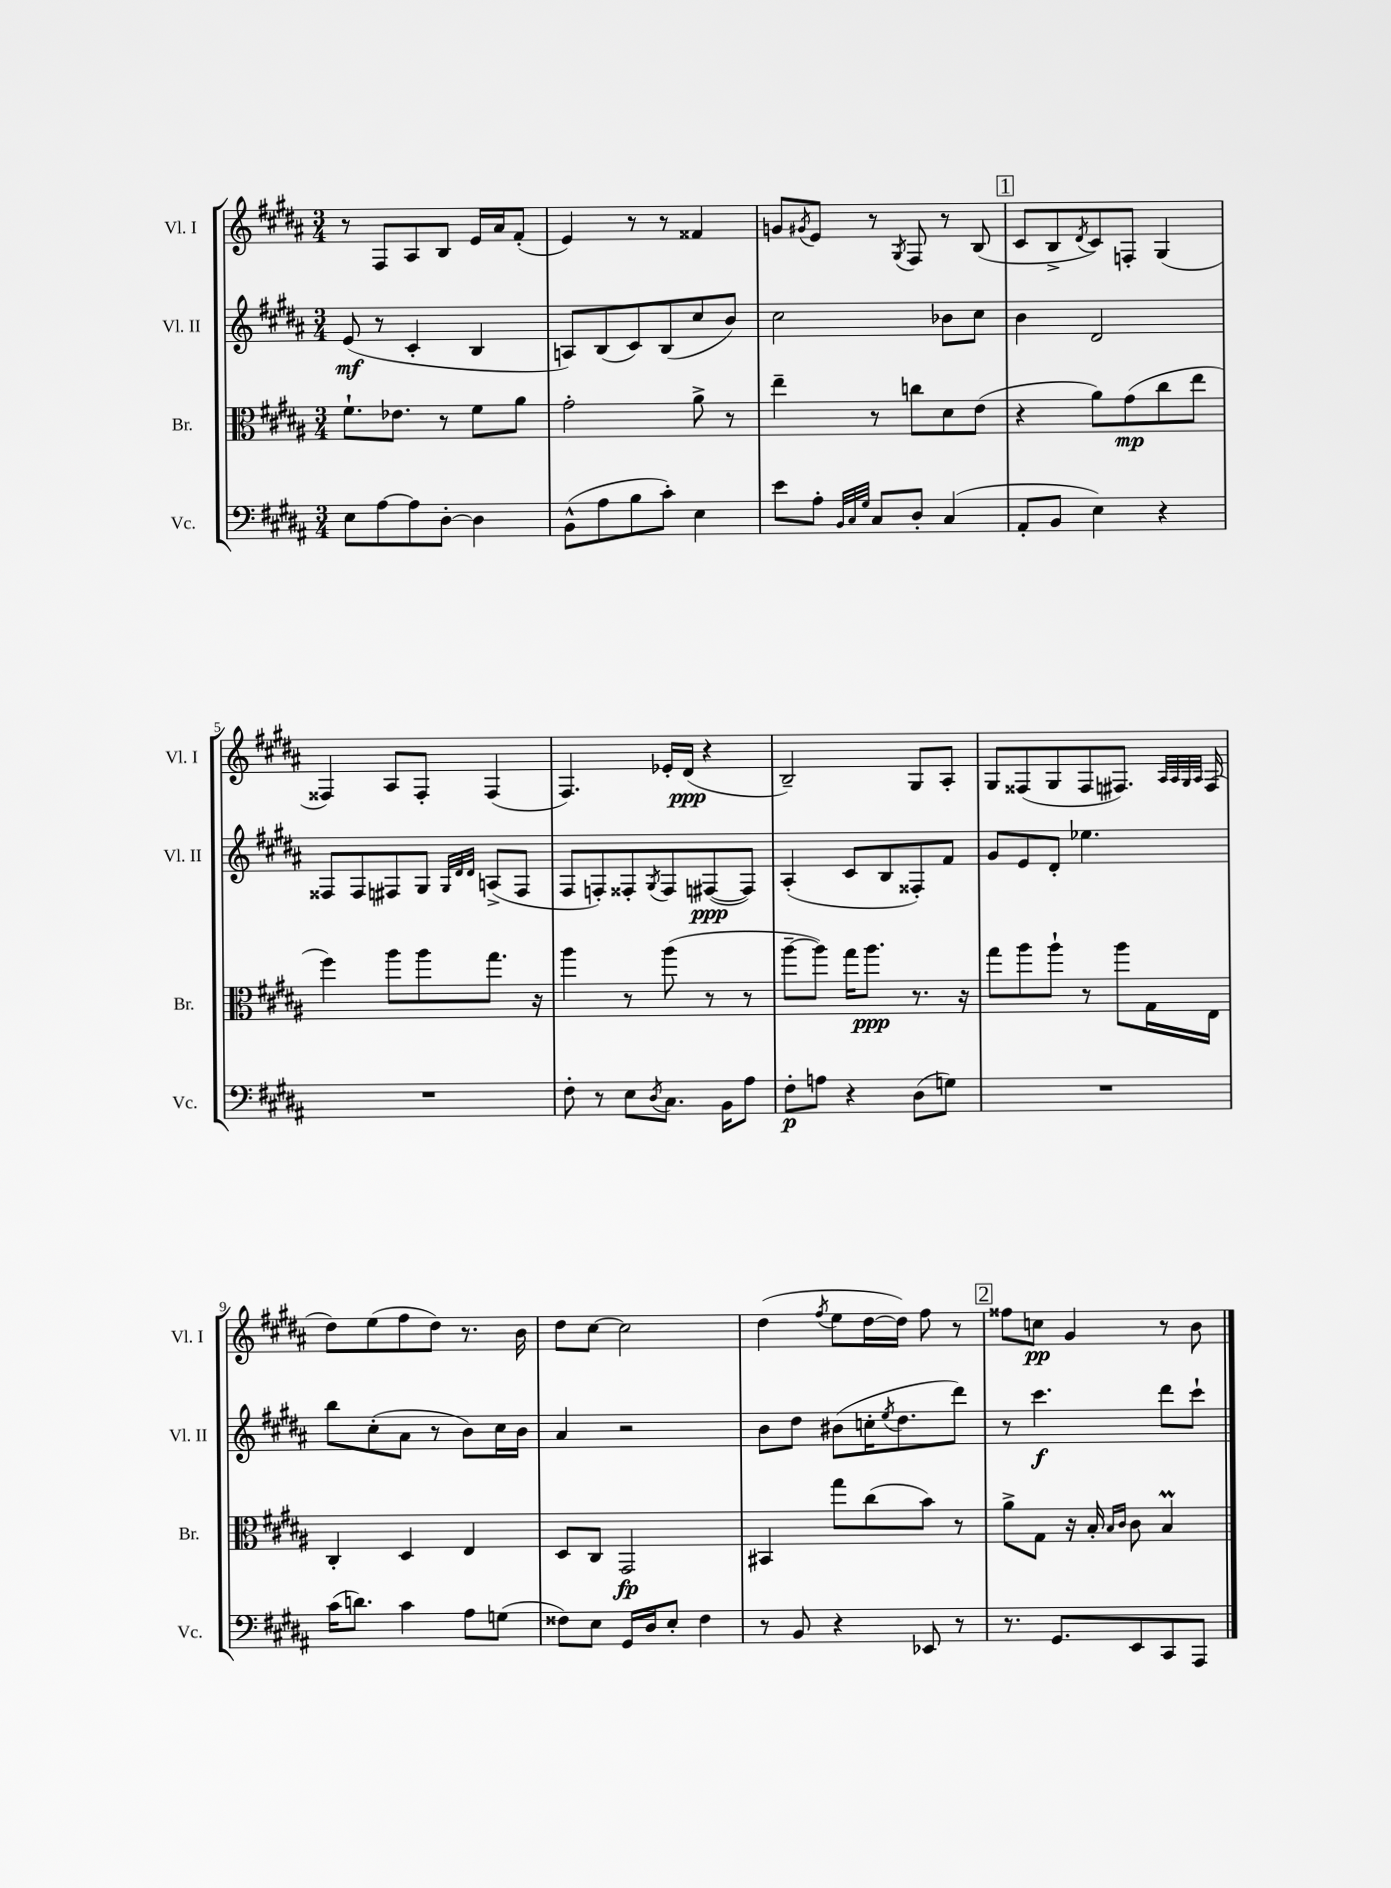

**kern	**kern	**kern	**kern
*staff4	*staff3	*staff2	*staff1
*clefF4	*clefC3	*clefG2	*clefG2
*k[f#c#g#d#a#]	*k[f#c#g#d#a#]	*k[f#c#g#d#a#]	*k[f#c#g#d#a#]
*M3/4	*M3/4	*M3/4	*M3/4
8E	8.f#`	(8e	8r
[8A#	.	8r	8F#
.	8.e-	.	.
8A#]	.	4c#'	8A#
[8D#'	8r	.	8B
4D#]	8f#	4B	16e
.	.	.	16a#
.	8a#	.	(8f#'
=	=	=	=
(8BB^^	2g#'	8A)	4e)
8A#	.	(8B	.
8B	.	8c#)	8r
8c#')	.	(8B	8r
4E	8a#^	8cc#	4f##
.	8r	8b)	.
=	=	=	=
8e	4ee~	2cc#	8g
.	.	.	8qg#
8A#'	.	.	8e
32qqBB	.	.	.
32qqC#	.	.	.
32qqG#	.	.	.
8C#	8r	.	8r
.	.	.	8qG#
8D#'	8cc	.	8F#
(4C#	8d#	8b-	8r
.	(8e	8cc#	(8B
=	=	=	=
8AA#'	4r	4b	8c#
8BB	.	.	8B^
.	.	.	8qd#
4E)	8a#)	2d#	8c#)
.	(8g#	.	8F'
4r	8cc#	.	(4G#
.	8ee	.	.
=	=	=	=
2.r	4ff#)	8F##	4F##)
.	.	8F##	.
.	8aa#	8F#	8A#
.	8aa#	8G#	8F##'
.	.	32qqG#	.
.	.	32qqd#	.
.	.	32qqd#	.
.	8.gg#	(8A^	(4F##
.	.	8F#	.
.	16r	.	.
=	=	=	=
8F#'	4aa#	8F#	4.F#)
8r	.	8F')	.
8E	8r	8F##'	.
8qD#	.	8qG#	.
8.C#	(8aa#	8F##	16e-'
.	.	.	(16d#
.	8r	([8F#	4r
16BB	.	.	.
8A#	8r	8F#])	.
=	=	=	=
8F#'	[8aa#~	(4A#'	2B~)
8A	8aa#])	.	.
4r	16gg#	8c#	.
.	8.aa#	.	.
.	.	8B	.
(8D#	8.r	8F##')	8G#
8G)	.	8f#	8A#'
.	16r	.	.
=	=	=	=
2.r	8gg#	8g#	8G#
.	8aa#	8e	(8F##
.	8aa#`	8d#'	8G#
.	8r	4.ee-	8F##
.	8aa#	.	8.F#)
.	16G#	.	.
.	.	.	32qqA#
.	.	.	32qqA#
.	.	.	32qqG#
.	.	.	32qqA#
.	16E	.	(16F#
=	=	=	=
(16c#	4C#'	8bb	8dd#)
8.d)	.	.	.
.	.	(8cc#'	(8ee
4c#	4D#	8a#	8ff#
.	.	8r	8dd#)
8A#	4E	8b)	8.r
(8G	.	16cc#	.
.	.	16b	16b
=	=	=	=
8F##)	8D#	4a#	8dd#
8E	8C#	.	[8cc#
16GG#	2GG#	2r	2cc#]
16D#	.	.	.
8E'	.	.	.
4F##	.	.	.
=	=	=	=
8r	4BB#	8b	(4dd#
8BB	.	8dd#	.
.	.	.	8qff#
4r	8gg#	(8b#	8ee
.	(8cc#	16cc'	[16dd#
.	.	8qee	.
.	.	8.dd#	16dd#])
8EE-	8b)	.	8ff#
8r	8r	8ddd#)	8r
=	=	=	=
8.r	8a#^	8r	8ff##
.	8G#	4.ccc#	8cc
8.GG#	.	.	.
.	16r	.	4g#
.	16B'	.	.
.	16qqB	.	.
.	16qqc#	.	.
8EE	8c#	.	.
8CC#	4B	8ddd#	8r
8AAA#	.	8ccc#`	8b
==	==	==	==
*-	*-	*-	*-
